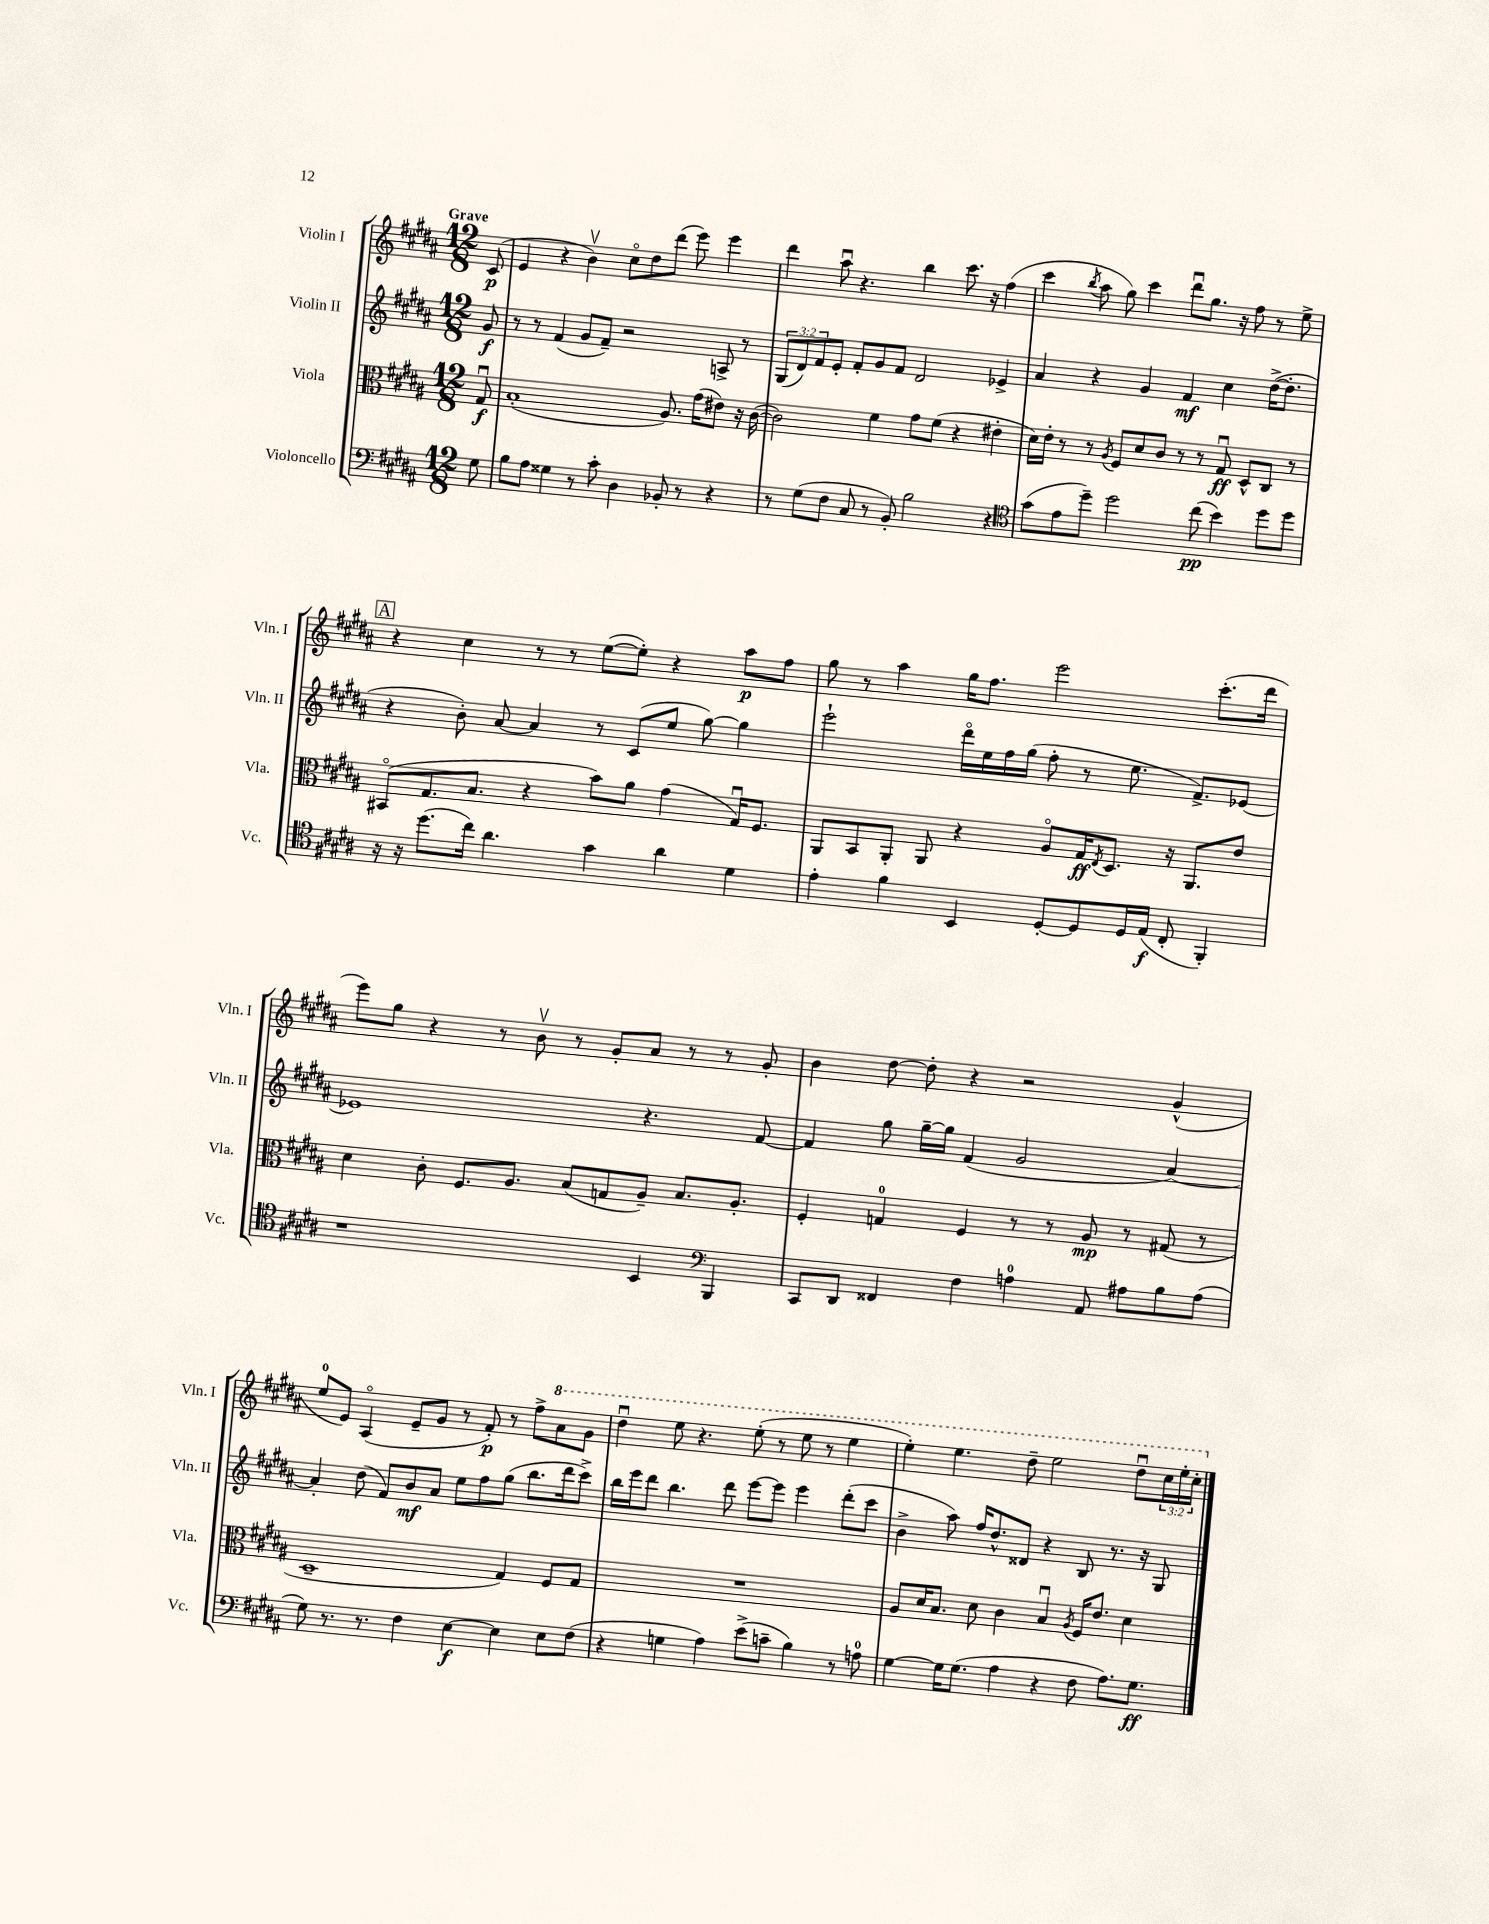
<<
\new StaffGroup <<
\new Staff = "s0" \with { instrumentName = "Violin I" shortInstrumentName = "Vln. I" } {
    \clef treble \key b \major \numericTimeSignature \time 12/8 \override Staff.TupletNumber.text = #tuplet-number::calc-fraction-text \partial 8 \tempo "Grave"
    cis'8\p( |
    e'4 r4 b'4\upbow) cis''8\flageolet dis''8 dis'''8( e'''8) e'''4 |
    dis'''4 ais''8\downbow r4. b''4 cis'''8. r16 fis''4( |
    cis'''4 \acciaccatura { b''8 } ais''8 gis''8) cis'''4 dis'''8\downbow gis''8. r16 fis''8 r8 e''8-> |
    \mark \markup { \box "A" } r4 cis''4 r8 r8 e''8~( e''8-.) r4 ais''8\p fis''8 |
    gis''8 r8 ais''4 gis''16 fis''8. e'''2 cis'''8.-.( dis'''16 |
    e'''8) gis''8 r4 r8 b'8\upbow r8 gis'8-. ais'8 r8 r8 gis'8-. |
    b'4 dis''8~ dis''8-. r4 r2 gis'4-^( |
    e''8-0 e'8) ais4\flageolet( e'8-- gis'8 r8 fis'8-.\p) r8 fis''8-> \ottava #1 ais''8 gis''8 |
    dis'''4\downbow e'''8 r4. e'''8-.( r8 e'''8 r8 e'''4 |
    e'''4-.) e'''4. dis'''8-- e'''2 dis'''8\downbow \tuplet 3/2 { cis'''16 e'''16-. cis'''16-. \ottava #0 } \bar "|." |
}
\new Staff = "s1" \with { instrumentName = "Violin II" shortInstrumentName = "Vln. II" } {
    \clef treble \key b \major \numericTimeSignature \time 12/8 \override Staff.TupletNumber.text = #tuplet-number::calc-fraction-text \partial 8
    gis'8\f |
    r8 r8 fis'4( gis'8 fis'8--) r2 a8-> r8 |
    \tuplet 3/2 { gis8( dis'8) fis'8 } e'8-. fis'8-. gis'8 fis'8 dis'2 ees'4-> |
    ais'4 r4 gis'4 fis'4\mf cis''4 dis''16~->( dis''8.-. |
    \mark \markup { \box "A" } r4 b'8-.) ais'8~ ais'4 r8 cis'8( e''8 gis''8~) gis''4 |
    e'''2-! dis'''16\flageolet e''16 fis''16 gis''16( fis''8-. r8 e''8. fis'8.->) ees'8~ |
    ees'1 r4. fis'8~ |
    fis'4 gis''8 gis''16~-- gis''16 fis'4( gis'2 ais'4~) |
    ais'4-. dis''8( fis'8) b'8\mf ais'8 e''8 fis''8 gis''8( b''8. dis'''16 cis'''8->) |
    b''16 e'''16 dis'''8 b''4. dis'''8 e'''8~ e'''8 e'''4 dis'''8-.( cis'''8 |
    b'4-> ais''8) fis''16 dis''8.-^ disis'8 r4 b8 r8. r16 gis8 \bar "|." |
}
\new Staff = "s2" \with { instrumentName = "Viola" shortInstrumentName = "Vla." } {
    \clef alto \key b \major \numericTimeSignature \time 12/8 \partial 8
    gis8\downbow\f |
    b1-.( ais8.) gis'16( eis'8) r16 cis'16~( |
    cis'2) fis'4 gis'8 fis'8( r4 eis'4-. |
    dis'16) e'16-. r8 r8 \acciaccatura { ais8 } fis8 dis'8 cis'8 r8 r8 gis8\downbow\ff dis8-^ cis8 r8 |
    \mark \markup { \box "A" } bis,8\flageolet( gis8. b8. r4 b'8) ais'8 gis'4( gis16\downbow) fis8. |
    ais,8 b,8 ais,8-. ais,8 r4 ais8\flageolet gis16\ff \acciaccatura { e8 } dis8. r16 ais,8. e'8 |
    dis'4 cis'8-. fis8. ais8. b8( g8 ais8--) b8. ais8.-. |
    fis4-. g4-0 fis4 r8 r8 ais8\mp r8 gis8( r8 |
    dis1-- gis4) fis8 gis8 |
    R1. |
    ais8 dis'16 b8. dis'8 cis'4 b4\downbow \acciaccatura { ais8 } fis16 e'8. dis'4 \bar "|." |
}
\new Staff = "s3" \with { instrumentName = "Violoncello" shortInstrumentName = "Vc." } {
    \clef bass \key b \major \numericTimeSignature \time 12/8 \partial 8
    gis8 |
    b8 ais8 gisis4 r8 cis'8-. dis4 bes,8-. r8 r4 |
    r8 gis8( fis8 cis8 r8 b,8-.) b2 r4 |
    \clef tenor gis'8( e'8 dis''8--) dis''2 cis''8\pp( b'4) dis''8 dis''8 |
    \mark \markup { \box "A" } r16 r16 dis''8.( cis''16) ais'4. gis'4 ais'4 dis'4 |
    e'4-. fis'4 b,4 dis8~-. dis8 dis16 e16\f( cis8-. fis,4-.) |
    r1 b,4 \clef bass b,,4 |
    cis,8 dis,8 fisis,4 fis4 a4-0 ais,8 ais8 b8 ais8( |
    gis8) r8. r8. fis4 e4~\f e4 e8 fis8( |
    r4 g4 ais4) e'8->( c'8-- b4) r8 a8-0 |
    gis4~ gis16 gis8.( ais4 r4 fis8 ais8.) gis8.\ff \bar "|." |
}
>>
>>
\layout { \context { \Score \remove "Bar_number_engraver" } }
